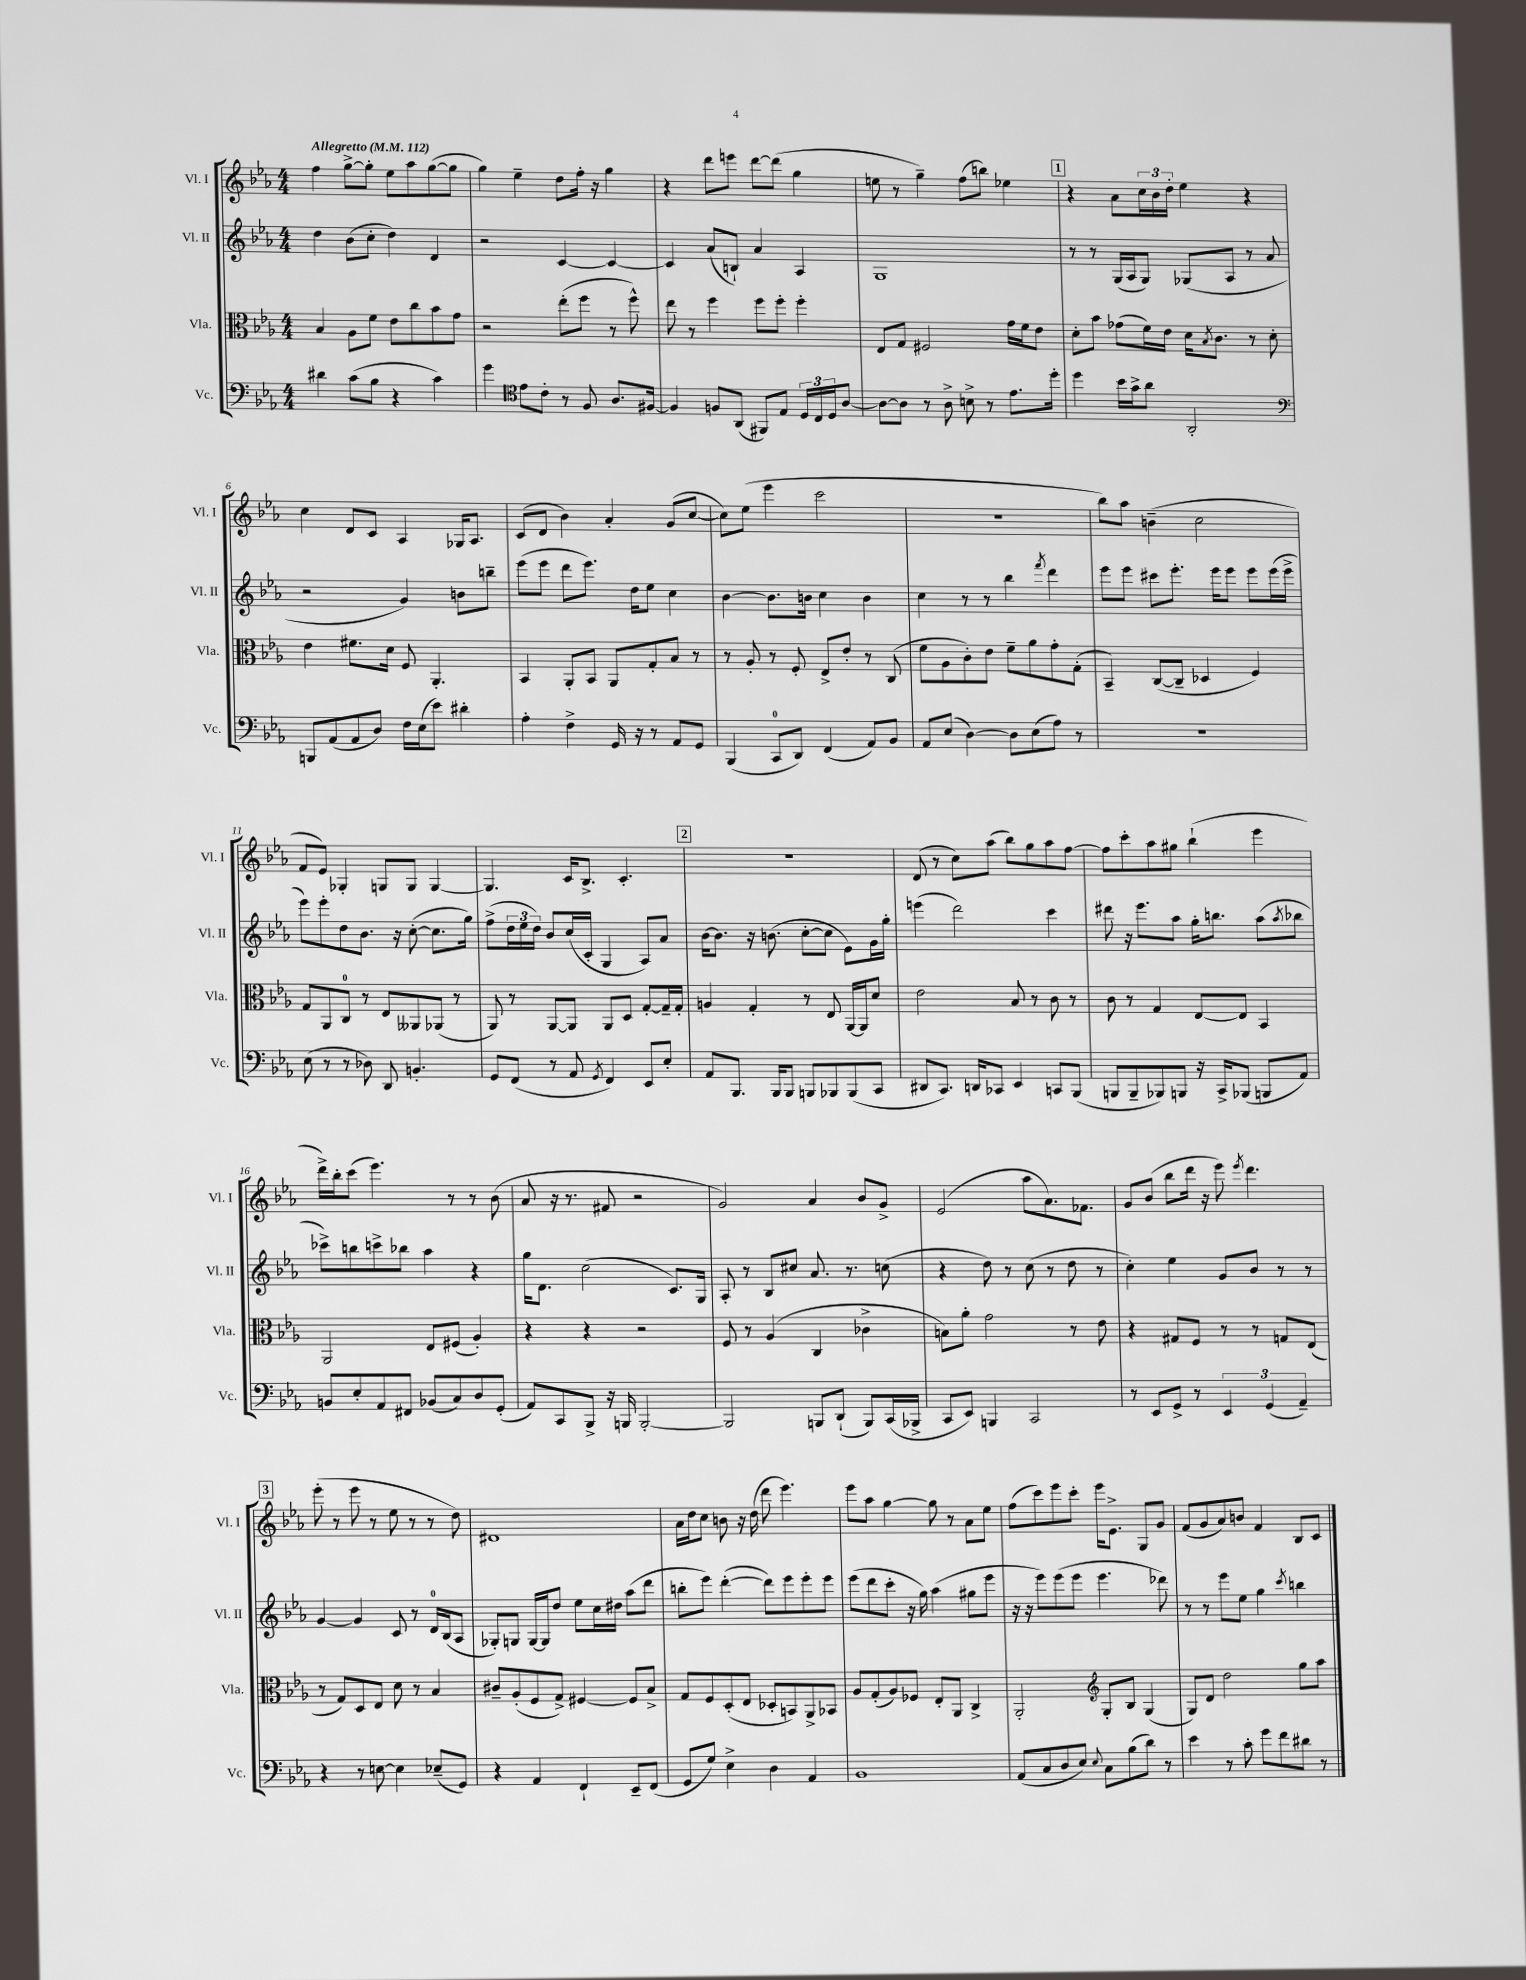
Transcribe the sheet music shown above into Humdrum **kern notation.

**kern	**kern	**kern	**kern
*staff4	*staff3	*staff2	*staff1
*clefF4	*clefC3	*clefG2	*clefG2
*k[b-e-a-]	*k[b-e-a-]	*k[b-e-a-]	*k[b-e-a-]
*M4/4	*M4/4	*M4/4	*M4/4
*MM112	*MM112	*MM112	*MM112
4d#	4B-	4dd	4ff
(8c	8A-	(8b-	[8gg^
8B-	8f	8cc'	8gg']
4r	8e-	4dd)	8ee-
.	8cc	.	8aa-
4c)	8b-	4d	([8gg
.	8g	.	8gg]
=	=	=	=
4g	2r	2r	4gg)
*clefC4	*	*	*
8e-	.	.	4ee-~
8c'	.	.	.
8r	(8ee-'	[4c	8dd
8F	8ff	.	16ff'
.	.	.	16r
8.A-	8r	4c_	4gg
.	8ff^^)	.	.
[16F#	.	.	.
=	=	=	=
4F#]	8ee-	4c]	4r
.	8r	.	.
8F	4ff	(8a-	8ddd
(8AA-	.	8B`)	8eee
8FF#)	8ff	4a-	[8ddd
8E-	8ff'	.	(8ddd]
24D	4ff'	4A-	4gg
24C	.	.	.
24D	.	.	.
[8A-	.	.	.
=	=	=	=
8A-_	8E-	1G	8ee
8A-]	8G	.	8r
8r	2F#	.	4gg~)
8A-^	.	.	.
8B^	.	.	(8ff
8r	.	.	8bb)
8.e-	16g	.	4ee-
.	16f	.	.
.	8e-	.	.
16dd'	.	.	.
=	=	=	=
4dd	8d'	8r	4r
.	8b-	8r	.
16b-	(8g-	(16G	8a-
16g^	.	16A-	.
8a-	16f)	8G)	24cc
.	.	.	24b-
.	16e-	.	.
.	.	.	24dd'
2AA-'	16d	(8G-	4ee-
.	8qB-	.	.
.	8.c	.	.
.	.	8A-	.
.	8r	8r	4r
.	8d'	8a-	.
=	=	=	=
*clefF4	*	*	*
8BBB	4e-	2r	4cc
(8AA-	.	.	.
8AA-	8.f#	.	8d
8D)	.	.	8c
.	16d	.	.
16F	8F	4g)	4A-
(16E-	.	.	.
8e-)	4.AA-'	.	.
4d#'	.	8b	16G-
.	.	.	8.A-
.	.	8bb~	.
=	=	=	=
4A-'	4BB-	(8eee-	(8c
.	.	8eee-	8d
4F^	8AA-'	8ddd	4b-)
.	8BB-	8.eee-)	.
16GG	8AA-	.	4a-'
16r	.	16dd	.
8r	8G'	8ee-	.
8AA-	8B-	4cc	(8g
8GG	8r	.	[8cc
=	=	=	=
(4BBB-	8r	[4b-	8cc])
.	8A-'	.	(8ee-
8CC	8r	8.b-]	4eee-
8DD)	8F'	.	.
.	.	16b	.
(4FF	8E-^	4cc	2ccc
.	8e-'	.	.
8AA-)	8r	4b	.
8BB-	(8C	.	.
=	=	=	=
8AA-	8f	4cc	1r
(8E-	8A-	.	.
[4D)	8c')	8r	.
.	8e-	8r	.
8D]	8f~	4bb-	.
(8E-	8a-	.	.
.	.	8qfff	.
8A-)	8g'	4ddd	.
8r	(8G'	.	.
=	=	=	=
1r	4BB-~)	8eee-	8bb-)
.	.	8eee-	8aa-
.	([8C	8ccc#	(4b~
.	8C~]	8.eee-'	.
.	4D-	.	2cc
.	.	16eee-	.
.	.	8eee-	.
.	4F)	8eee-	.
.	.	(16eee-	.
.	.	16eee-^	.
=	=	=	=
(8E-	8G	8eee-)	8f
8r	8AA-	8eee-'	8e-)
8r	8C	8dd	4G-'
8D-)	8r	8.b-	.
8DD	8E-	.	8G
.	.	16r	.
4.BB'	8AA--	([8cc'	8G
.	(8AA-	8.cc]	[4G
.	8r	.	.
.	.	16gg)	.
=	=	=	=
8GG	8AA-)	(8ff^	4.G]
(8FF	8r	24dd	.
.	.	24ee-	.
.	.	24dd)	.
8r	[8AA-	8b-	.
8AA-	8AA-]	(16cc	16c
.	.	16c'	8.B-^
8qGG	.	.	.
4FF)	8AA-	4G	.
.	8D	.	4.c'
8EE-	[8G'	8A-)	.
8E-'	16G~]	8a-	.
.	16G'	.	.
=	=	=	=
8AA-	4A	[16b-	1r
.	.	8.b-]	.
8.BBB-	.	.	.
.	4G'	16r	.
16BBB-	.	(8.b	.
8BBB-	.	.	.
8BBB	8r	[8cc'	.
8BBB-	8E-	8cc]	.
(8BBB-	[16AA-	8e-)	.
.	16AA-]	.	.
8CC	8d	16g	.
.	.	16gg'	.
=	=	=	=
8DD#	2e-	(4eee	(8d
8.CC)	.	.	8r
.	.	2ddd)	8cc)
16DD	.	.	.
8CC-	.	.	(8aa-
4EE-	8B-	.	8bb-)
.	8r	.	8gg
8CC	8c	4ccc	8aa-
(8BBB-	8r	.	[8ff
=	=	=	=
8BBB	8c	8ddd#	8ff]
8BBB~	8r	16r	8ccc'
.	.	8.eee-	.
8BBB-)	4G	.	8aa-
8BBB	.	8aa-	8gg#
16r	[8E-	16gg'	(4bb-`
16CC^	.	8.bb	.
(8BBB-	8E-]	.	.
8BBB	4BB-	(8aa-	4eee-
.	.	8qaa-	.
8AA-)	.	8bb-	.
=	=	=	=
8BB	2AA-	8ccc-^)	16ddd^)
.	.	.	16bb-'
8E-'	.	8bb	(8ccc
8AA-	.	8ccc^	4.eee-)
8FF#	.	8bb-	.
(8BB-	8E-	4aa-	.
8C)	(8F#	.	8r
8D	4A-')	4r	8r
(8GG'	.	.	(8b-
=	=	=	=
8AA-)	4r	16gg	8a-
.	.	8.d	.
8CC	.	.	16r
.	.	.	8.r
8BBB-^	4r	(2cc	.
16r	.	.	8f#
16BBB	.	.	.
[2BBB'	2r	.	2r
.	.	8.c)	.
.	.	16G	.
=	=	=	=
2BBB]	8F	8A-'	2g)
.	8r	8r	.
.	(4A-	8B-	.
.	.	8cc#	.
8BBB	4C	8.a-	4a-
(8DD`	.	.	.
.	.	8.r	.
8BBB)	4c-^	.	8b-
(16CC	.	(8cc	8g^
16BBB-^	.	.	.
=	=	=	=
8CC	8B)	4r	(2e-
8EE-)	8a-'	.	.
4BBB	2g	8dd)	.
.	.	8r	.
2CC	.	(8cc	8aa-
.	.	8r	8.a-)
.	8r	8dd	.
.	.	.	8.f-
.	8e-	8r	.
=	=	=	=
8r	4r	4cc')	8g
8EE-	.	.	(8b-
8GG^	8G#	4ee-	8bb-
8r	8F	.	16ddd
.	.	.	16r
6EE-	8r	8g	8eee-)
.	.	.	8qeee-
.	8r	8b-	4.ddd
(6GG	.	.	.
.	8G	8r	.
6AA-~)	.	.	.
.	(8E-	8r	.
=	=	=	=
4r	8r	[4g	(8eee-'
.	8G)	.	8r
8r	8D	4g]	8eee-
[8E	8E-	.	8r
4E]	8d	8c	8ee-
.	8r	8r	8r
(8E-~	4B-	16d	8r
.	.	(16B-	.
8GG)	.	8A-	8dd)
=	=	=	=
4r	8c#~	8G-')	1d#
.	(8A-'	8G	.
4AA-	8F	[16G	.
.	.	16G]	.
.	8G^)	8dd	.
4FF`	[4F#	8ee-	.
.	.	16cc	.
.	.	16dd#	.
8EE-~	8F#]	(8aa-	.
(8FF	8B-^	8ddd	.
=	=	=	=
8GG	8G	8bb'	16a-
.	.	.	16dd
8G)	8F	8eee-)	8cc
4E-^	(8D'	([4ddd'	8b
.	8E-	.	16r
.	.	.	(16dd
4D	8D-'	8ddd])	8ddd
.	8BB)	8eee-	4.eee-)
4AA-	8AA-^	8eee-'	.
.	8BB-	8eee-	.
=	=	=	=
1BB-	8A-	(8eee-	8eee-
.	(8G'	8ddd	8aa-
.	8A-)	8ccc'	[4gg
.	8F-	16r	.
.	.	16gg)	.
.	8E-'	(4aa-	8gg]
.	8AA-	.	8r
.	4C^	8gg#	8a-
.	.	8eee-	8ee-
=	=	=	=
(8AA-	2AA-'	16r	(8ff
.	.	16r	.
8C	.	8eee-)	8ccc)
8D	.	(8eee-	8eee-
8E-)	.	8eee-	8ccc'
*	*clefG2	*	*
8qqE-	.	.	.
8C	8G'	4.eee-	16eee-
.	.	.	8.e-^
(8B-	8B-	.	.
8d)	(4G	.	8G
8r	.	8ddd-)	8g
=	=	=	=
4e-	8G)	8r	(8f
.	8d	8r	8g
8r	2dd	8eee-	8a-)
8c'	.	8ee-	8b
8g	.	4gg	4f
8f	.	.	.
.	.	8qccc	.
8d#	8gg	4bb	8B-
8r	8aa-	.	8c
==	==	==	==
*-	*-	*-	*-
